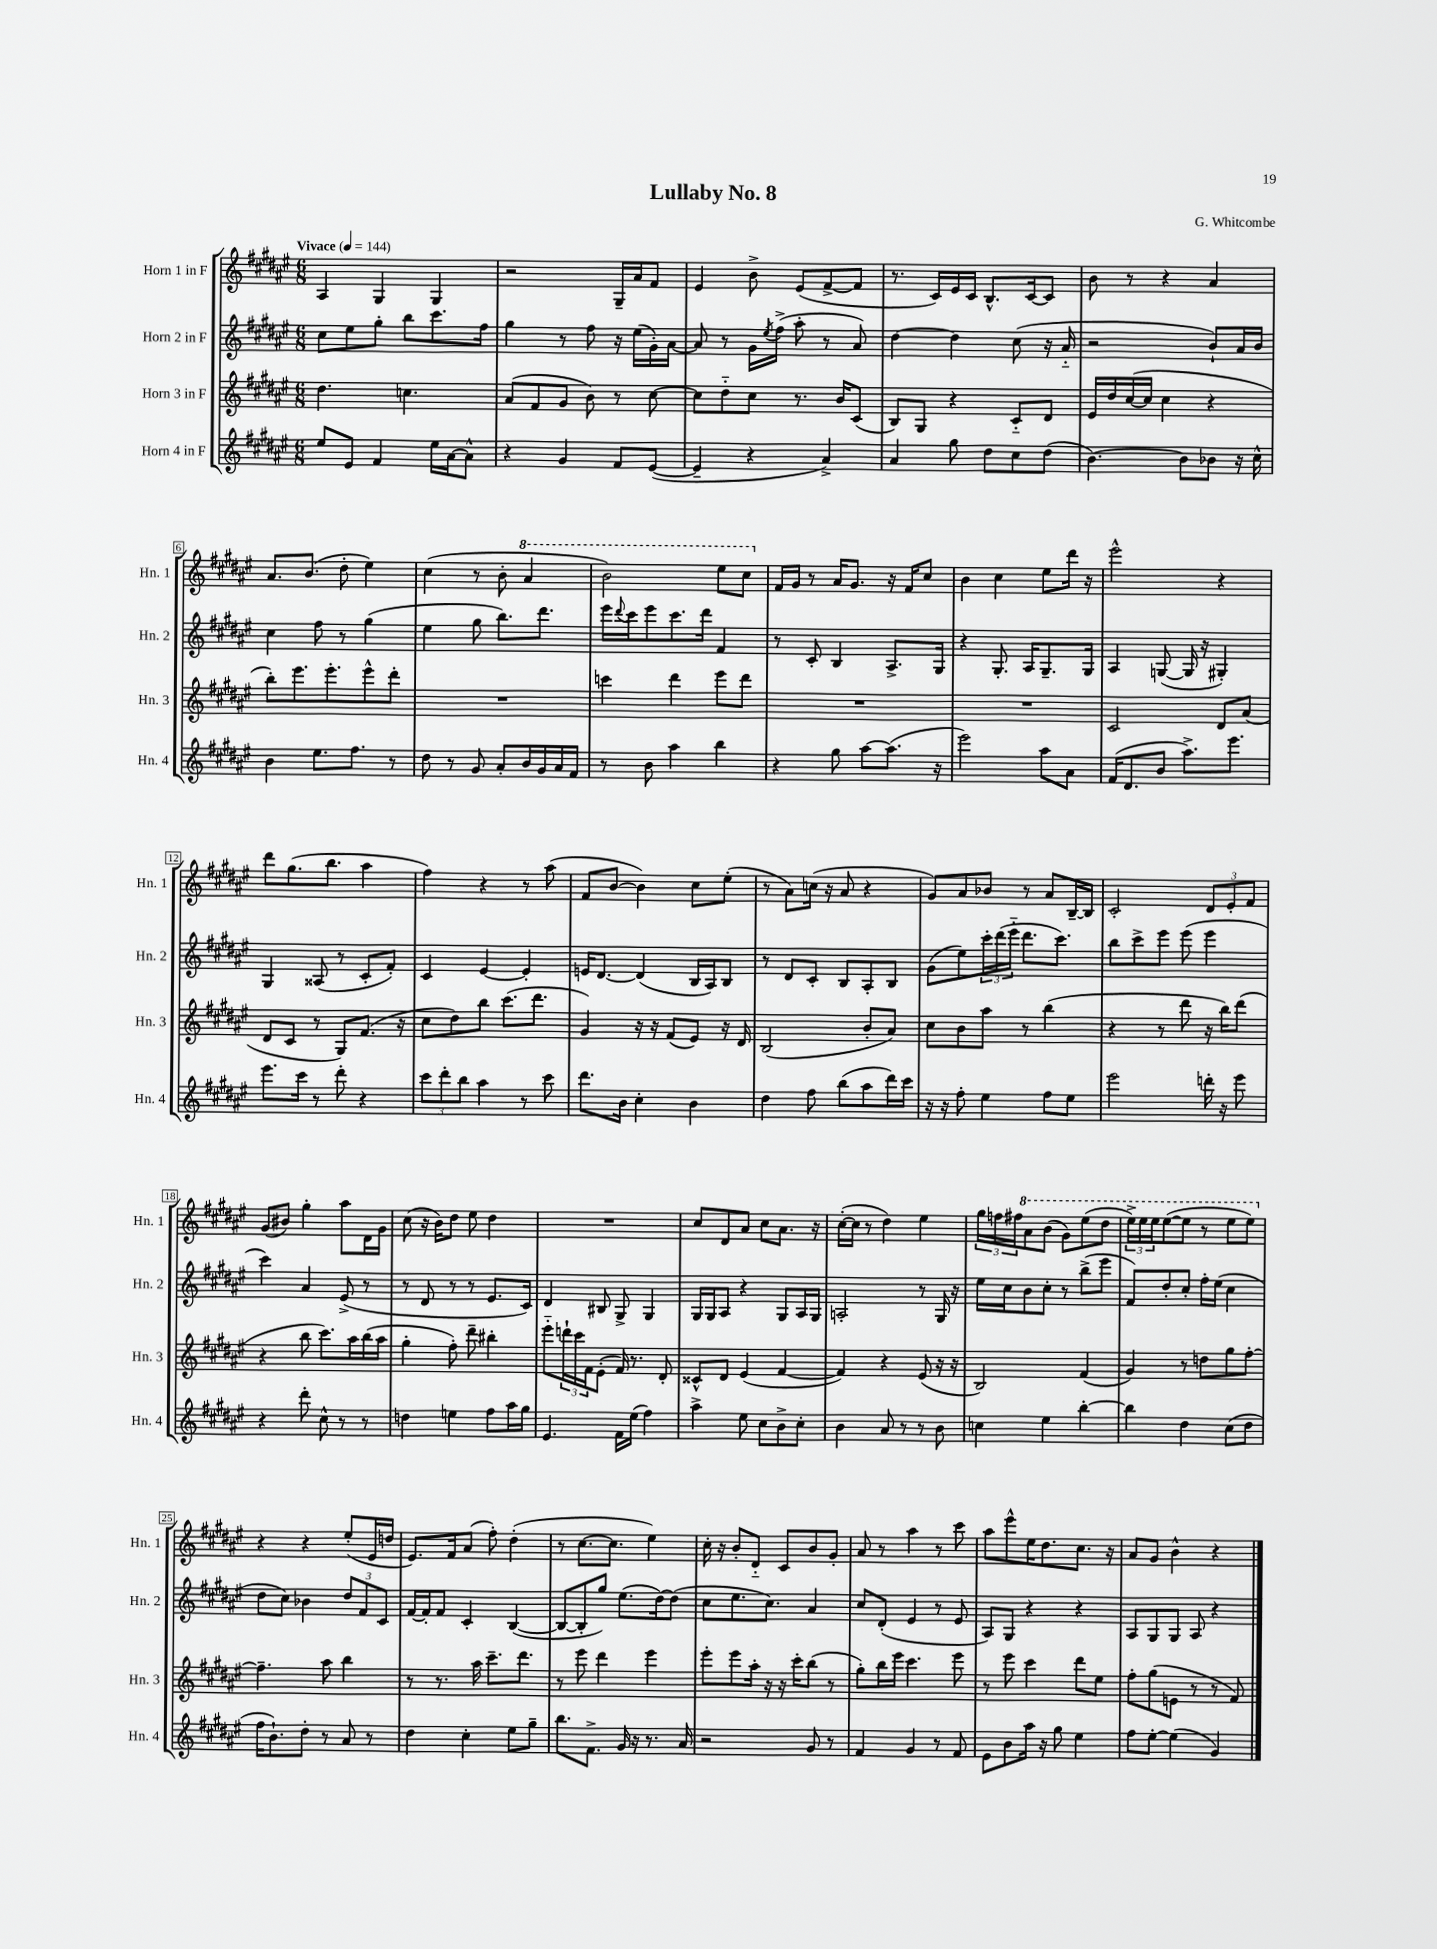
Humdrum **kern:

**kern	**kern	**kern	**kern
*staff4	*staff3	*staff2	*staff1
*clefG2	*clefG2	*clefG2	*clefG2
*k[f#c#g#d#a#e#]	*k[f#c#g#d#a#e#]	*k[f#c#g#d#a#e#]	*k[f#c#g#d#a#e#]
*M6/8	*M6/8	*M6/8	*M6/8
*MM144	*MM144	*MM144	*MM144
8ee#	4.dd#	8cc#	4A#
8e#	.	8ee#	.
4f#	.	8gg#'	4G#
.	4.cc	8bb	.
16ee#	.	8.ccc#	4G#
[16a#	.	.	.
8a#^^]	.	.	.
.	.	16ff#	.
=	=	=	=
4r	(8a#	4gg#	2r
.	8f#	.	.
4g#	8g#	8r	.
.	8b)	8ff#	.
8f#	8r	16r	16G#~
.	.	(16ee#	16a#
([8e#	[8cc#	16g#')	8f#
.	.	[16a#	.
=	=	=	=
4e#~]	8cc#]	8a#]	4e#
.	8dd#'~	8r	.
4r	8cc#	16g#	8b^
.	.	8qee#	.
.	.	(16ff#^	.
.	8.r	8aa#'	(8e#
4a#^)	.	8r	[8f#^
.	16b	.	.
.	(8c#	8a#)	8f#]
=	=	=	=
4a#	8B)	[4dd#	8.r
.	8G#	.	.
.	.	.	16c#)
8gg#	4r	4dd#]	16e#
.	.	.	16c#
8dd#	.	.	8.B^^
8cc#	8c#'~	(8cc#	.
.	.	.	[16c#
(8dd#	8d#	16r	8c#]
.	.	16a#'~	.
=	=	=	=
[4.b)	16e#	2r	8b
.	16dd#	.	.
.	([16cc#	.	8r
.	16cc#]	.	.
.	4cc#	.	4r
8b]	.	.	.
8b-	4r	8b`)	4a#
16r	.	16a#	.
16cc#^^	.	16b	.
=	=	=	=
4b	8bb')	4cc#	8.a#
.	8.eee#	.	.
.	.	.	(8.b
8.ee#	.	8ff#	.
.	8.eee#'	.	.
.	.	8r	8dd#'
8.ff#	.	.	.
.	8eee#^^	(4gg#	4ee#)
8r	8ddd#'	.	.
=	=	=	=
8dd#	2.r	4ee#	(4cc#
8r	.	.	.
8g#	.	8gg#	8r
8a#'	.	8.bb)	8b'
16b	.	.	4aa#
16g#	.	8.ddd#	.
16a#	.	.	.
16f#	.	.	.
=	=	=	=
8r	4ccc	16eee#	2bb)
.	.	8qqddd#	.
.	.	16ccc#	.
8b	.	8eee#	.
4aa#	4ddd#	8.ccc#	.
.	.	16ddd#	.
4bb	8eee#	4f#	8eee#
.	8ddd#	.	8ccc#
=	=	=	=
4r	2.r	8r	16f#
.	.	.	16g#
.	.	8c#'	8r
8gg#	.	4B	16a#
.	.	.	8.g#
[8aa#	.	.	.
(8.aa#]	.	8.A#^	16r
.	.	.	16f#
.	.	.	8cc#
16r	.	16G#	.
=	=	=	=
2eee#)	2.r	4r	4b
.	.	8.G#'	4cc#
.	.	16A#	.
8aa#	.	8.G#~	8ee#
8a#	.	.	16ddd#
.	.	16G#	16r
=	=	=	=
(16f#	2c#	4A#	2eee#^^
8.d#	.	.	.
8b	.	([8G	.
8.aa#^)	.	16G]	.
.	.	16r	.
.	8d#	4G#')	4r
8.eee#	.	.	.
.	(8a#	.	.
=	=	=	=
8.eee#	8d#	4G#	8ddd#
.	8c#	.	(8.gg#
16ccc#	.	.	.
8r	8r	(8A##	.
.	.	.	8.bb
8ddd#'	8G#)	8r	.
4r	(8.f#	8c#'	4aa#
.	.	8f#')	.
.	16r	.	.
=	=	=	=
12ccc#	8cc#	4c#	4ff#)
12ddd#'	.	.	.
.	8dd#)	.	.
12bb	.	.	.
4aa#	8bb	[4e#	4r
.	(8.ccc#	.	.
8r	.	4e#']	8r
.	8.ddd#	.	.
8ccc#	.	.	(8aa#
=	=	=	=
8.ddd#	4g#)	16e	8f#
.	.	[8.d#	.
.	.	.	[8b
16b	.	.	.
4cc#'	16r	(4d#]	4b])
.	16r	.	.
.	(8f#	.	.
4b	8e#)	16B	8cc#
.	.	16A#)	.
.	16r	8B	(8ee#'
.	16d#	.	.
=	=	=	=
4dd#	(2B	8r	8r
.	.	8d#	8a#)
8ff#	.	8c#'	(16cc
.	.	.	16r
(8bb	.	8B	8a#
8aa#	8b'	8A#'	4r
16ddd#)	8a#)	8B	.
16ccc#	.	.	.
=	=	=	=
16r	8cc#	(8g#	8g#)
16r	.	.	.
8ff#'	8b	8ee#)	8a#
4ee#	8aa#	24ccc#'	8b-
.	.	(24ddd#	.
.	.	24eee#'~	.
.	8r	8.ddd#	8r
8ff#	(4bb	.	8a#
.	.	8.ccc#)	.
8ee#	.	.	[16B~
.	.	.	16B]
=	=	=	=
2eee#	4r	8bb	2c#'
.	.	8ccc#^	.
.	8r	8eee#	.
.	8ddd#	(8eee#	.
16ddd'	16r	4eee#	12d#
16r	16bb)	.	.
.	.	.	12e#'
8eee#	(8ddd#	.	.
.	.	.	12f#
=	=	=	=
4r	4r	4ccc#)	(8g#
.	.	.	8b#)
8ddd#'	8bb	4a#	4gg#'
8cc#^^	8.ccc#)	.	.
8r	.	(8e#^	8aa#
.	16aa#	.	.
8r	(16bb	8r	16d#
.	16aa#	.	16g#
=	=	=	=
4dd	4gg#'	8r	(8cc#
.	.	8d#	16r
.	.	.	16b)
4ee	8ff#')	8r	8dd#
.	8ddd#~	8r	8ee#
8ff#	4bb#'	8.e#	4dd#
16aa#	.	.	.
16gg#	.	16c#)	.
=	=	=	=
4.e#	8eee#'~	4d#	2.r
.	24ddd`	.	.
.	24ccc#	.	.
.	24f#	.	.
.	(8e#'	8B#	.
16f#	16f#)	8G#^	.
(16ee#	8.r	.	.
4ff#)	.	4G#	.
.	8d#'	.	.
=	=	=	=
4aa#^	8c##^^	16G#	8cc#
.	.	16G#	.
.	8d#	8A#	8d#
8ee#	(4e#	4r	8a#
8cc#	.	.	8cc#
8b^	[4f#	8G#	8.a#
8cc#'	.	16A#	.
.	.	16G#	16r
=	=	=	=
4b	4f#])	2A'	([16cc#'
.	.	.	16cc#]
.	.	.	8r
8a#	4r	.	4dd#)
8r	.	.	.
8r	(8e#	8r	4ee#
8b	16r	16G#	.
.	16r	16r	.
=	=	=	=
4cc	2B)	16ee#	24gg#
.	.	.	24ff
.	.	16cc#	.
.	.	.	24ff#
.	.	8b	8aa#
4ee#	.	8cc#'	(8bb
.	.	8r	8gg#)
[4bb'	(4f#	(8bb^	(8eee#
.	.	8eee#	8ddd#
=	=	=	=
4bb]	4g#)	8f#)	24eee#^)
.	.	.	24eee#
.	.	.	24eee#
.	.	8dd#'	([8eee#
4dd#	8r	8cc#'	8eee#]
.	8dd	16ff#'	8r
.	.	(16ee#	.
(8cc#	8gg#	4cc#	8eee#
8dd#	[8ff#'	.	8eee#)
=	=	=	=
16ff#	4.ff#~]	8dd#	4r
8.b`)	.	.	.
.	.	8cc#)	.
8dd#'	.	4b-	4r
8r	8aa#	.	.
8a#	4bb	12dd#	(8ee#'
.	.	12f#	.
8r	.	.	16e#
.	.	12c#	.
.	.	.	16dd
=	=	=	=
4dd#	8r	[16f#	8.e#)
.	.	16f#']	.
.	8.r	8f#	.
.	.	.	16f#
4cc#'	.	4c#'	(8a#
.	16aa#	.	.
.	8.ccc#~	.	8ff#')
8ee#	.	([4B	(4dd#'
.	8.ddd#	.	.
8gg#~	.	.	.
=	=	=	=
8.bb	8r	8B_	8r
.	8eee#	8B']	[8.cc#
8.f#^	.	.	.
.	4ddd#	8gg#)	.
.	.	.	8.cc#]
16g#	.	(8.ee#	.
16r	.	.	.
8.r	4eee#	.	4ee#)
.	.	[16dd#)	.
.	.	(8dd#]	.
16a#	.	.	.
=	=	=	=
2r	8eee#'	8cc#	16cc#'
.	.	.	16r
.	8eee#	8.ee#	8b'
.	16aa#'	.	8d#'~
.	16r	8.cc#)	.
.	16r	.	8c#
.	16ccc#'	.	.
8g#	(8bb	4a#	8b
8r	8r	.	8g#'
=	=	=	=
4f#	8gg#')	8cc#	8a#
.	16bb	(8d#'	8r
.	16eee#	.	.
4g#	4.ccc#	4e#	4aa#
8r	.	8r	8r
8f#	8eee#	8e#	8ccc#
=	=	=	=
8e#	8r	8A#)	8aa#
8b	8eee#	8G#	8eee#^^
16aa#	4ccc#	4r	16ee#
16r	.	.	8.dd#
8gg#	.	.	.
4ee#	8ddd#	4r	8.cc#
.	8ee#	.	.
.	.	.	16r
=	=	=	=
8ff#	8ff#'	8A#	8a#
[8ee#'	(8gg#	8G#	8g#
(4ee#]	8e	8G#	4b^^
.	8r	8A#	.
4g#)	8r	4r	4r
.	8f#)	.	.
==	==	==	==
*-	*-	*-	*-
